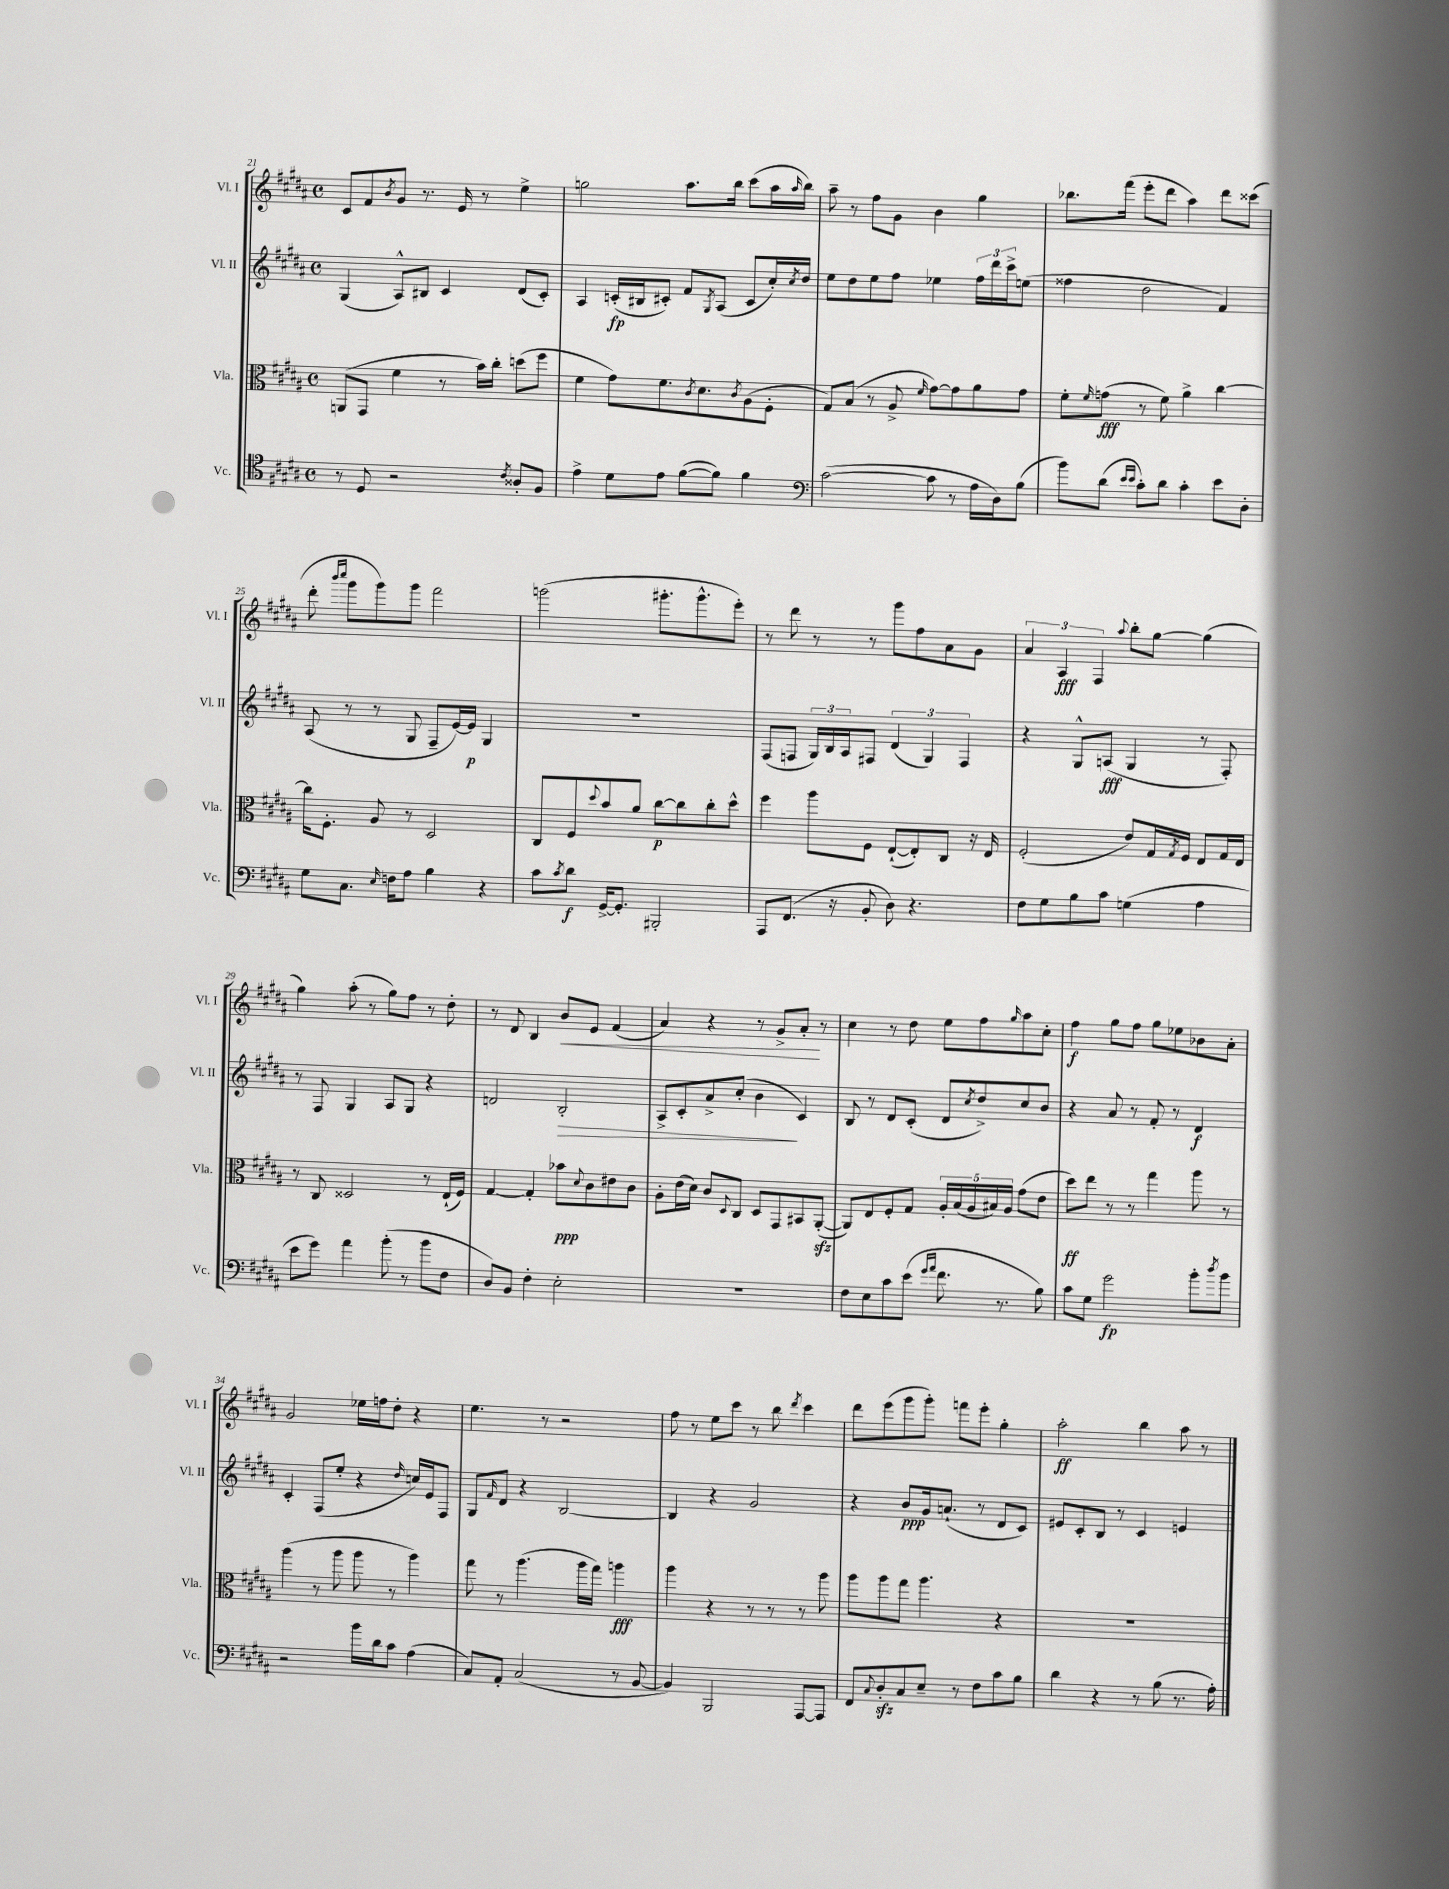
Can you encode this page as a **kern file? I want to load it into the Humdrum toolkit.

**kern	**dynam	**kern	**dynam	**kern	**dynam	**kern	**dynam
*part4	*part4	*part3	*part3	*part2	*part2	*part1	*part1
*staff4	*staff4	*staff3	*staff3	*staff2	*staff2	*staff1	*staff1
*I"Vc.	*	*I"Vla.	*	*I"Vl. II	*	*I"Vl. I	*
*I'Vc.	*	*I'Vla.	*	*I'Vl. II	*	*I'Vl. I	*
*clefC4	*	*clefC3	*	*clefG2	*	*clefG2	*
*k[f#c#g#d#a#]	*	*k[f#c#g#d#a#]	*	*k[f#c#g#d#a#]	*	*k[f#c#g#d#a#]	*
*M4/4	*	*M4/4	*	*M4/4	*	*M4/4	*
*met(c)	*	*met(c)	*	*met(c)	*	*met(c)	*
=21	=21	=21	=21	=21	=21	=21	=21
8r	.	(8AAn/L	.	(4G#/	.	8c#/L	.
8D#/	.	8GG#/J	.	.	.	8f#/	.
.	.	.	.	.	.	8qb/	.
2r	.	4f#\	.	8A#^^/L)	.	8g#/J	.
.	.	.	.	8B#X/J	.	8.r	.
.	.	8r	.	4c#/	.	.	.
.	.	.	.	.	.	16e/	.
.	.	16b\LL)	.	.	.	8r	.
.	.	16cc#'\JJ	.	.	.	.	.
8qc#/	.	.	.	.	.	.	.
8A##X'/L	.	(8ddn\L	.	(8d#/L	.	4ee^\	.
8F#/J	.	8ff#\J	.	8c#'/J)	.	.	.
=22	=22	=22	=22	=22	=22	=22	=22
4e^\	.	4f#\	.	4A#/	.	2ggn\	.
8d#\L	.	8g#\L)	.	(16cn'/LL	fp	.	.
.	.	.	.	16B#X/J	.	.	.
8e\J	.	8.f#\	.	8c#X'/J)	.	.	.
([8f#\L	.	.	.	8f#/L	.	8.aa#\L	.
.	.	8qc#/	.	.	.	.	.
.	.	8.d#\	.	.	.	.	.
.	.	.	.	8qG#/	.	.	.
8f#\J])	.	.	.	(8A#/J	.	.	.
.	.	.	.	.	.	16bb\Jk	.
.	.	8qc#/	.	.	.	.	.
4f#\	.	(8A#\	.	8c#/L	.	(8ccc#\L	.
.	.	8F#'\J	.	16cc#'/L)	.	16aa#\L	.
.	.	.	.	8qcc#/	.	16qqaa#/	.
.	.	.	.	16dd#/JJ	.	16bb\JJ)	.
=23	=23	=23	=23	=23	=23	=23	=23
*clefF4	*	*	*	*	*	*	*
([2c#\	.	8G#/L)	.	8ee\L	.	8aa#~\	.
.	.	(8B/J	.	8dd#\	.	8r	.
.	.	8r	.	8ee\	.	8ff#\L	.
.	.	8A#^/	.	8ff#\J	.	8g#\J	.
.	.	16qqf#/	.	.	.	.	.
8c#\]	.	[8g#\L)	.	4ee-X\	.	4b\	.
8r	.	8g#\]	.	.	.	.	.
16A#\LL	.	8a#\	.	24ff#\LL	.	4gg#\	.
.	.	.	.	24ddd#\	.	.	.
16D#\J)	.	.	.	.	.	.	.
.	.	.	.	24ccc#^\J	.	.	.
(8B\J	.	8g#\J	.	(8een\J	.	.	.
=24	=24	=24	=24	=24	=24	=24	=24
8b\L)	.	8f#'\L	.	4ff##X\	.	8.bb-X\L	.
.	.	16qqf#/	.	.	.	.	.
(8d#\J	.	(8gn\J	fff	.	.	.	.
.	.	.	.	.	.	(16fff#\Jk	.
16qqe/LL	.	.	.	.	.	.	.
16qqe/JJ	.	.	.	.	.	.	.
8c#'\L)	.	8r	.	2dd#\	.	8eee'\L	.
8d#\J	.	8f#\)	.	.	.	8ddd#\J	.
4c#'\	.	4a#^\	.	.	.	4aa#\)	.
8e\L	.	[4cc#\	.	4f#/)	.	8ddd#\L	.
8D#'\J	.	.	.	.	.	(8ccc##X\J	.
!!LO:LB:g=z
=25	=25	=25	=25	=25	=25	=25	=25
8G#\L	.	16cc#\KL]	.	(8A#/	.	8ddd#'\	.
.	.	8.F#'\J	.	.	.	.	.
.	.	.	.	.	.	16qqbbb/LL	.
.	.	.	.	.	.	16qqcccc#/JJ	.
8.C#\J	.	.	.	8r	.	8ggg#\L	.
.	.	8A#/	.	8r	.	8ggg#\)	.
16qqE/	.	.	.	.	.	.	.
16Fn\KL	.	.	.	.	.	.	.
8A#\J	.	8r	.	8G#/	.	8ggg#\J	.
4B\	.	2D#/	.	8F#~/L	.	2fff#\	.
.	.	.	.	[16e/L)	.	.	.
.	.	.	.	16e/JJ]	p	.	.
4r	.	.	.	4G#/	.	.	.
=26	=26	=26	=26	=26	=26	=26	=26
8c#\L	.	8C#/L	.	1r	.	(2gggn\	.
8qc#/	.	.	.	.	.	.	.
8d#\J	f	8F#/	.	.	.	.	.
.	.	8qqdd#/	.	.	.	.	.
[16GG#^/KL	.	8b/	.	.	.	.	.
8.GG#'/J]	.	.	.	.	.	.	.
.	.	8a#/J	.	.	.	.	.
2BBB#X'/	.	[8cc#\L	p	.	.	8.ggg#X'\L	.
.	.	8cc#\]	.	.	.	.	.
.	.	.	.	.	.	8.ggg#^^\	.
.	.	8cc#'\	.	.	.	.	.
.	.	8dd#^^\J	.	.	.	8eee'\J)	.
=27	=27	=27	=27	=27	=27	=27	=27
8AAA#/L	.	4ff#\	.	(8F#/L	.	8r	.
(8.FF#/J	.	.	.	8Fn/J	.	8ddd#\	.
.	.	8aa#\L	.	24G#/LL)	.	8r	.
.	.	.	.	24B/	.	.	.
16r	.	.	.	.	.	.	.
.	.	.	.	24A#/J	.	.	.
8BB'/	.	8F#\J	.	8F#X/J	.	8r	.
8D#\)	.	([8E`/L	.	(6d#/	.	8ggg#\L	.
4.r	.	8E'/])	.	.	.	8ff#\	.
.	.	.	.	6G#/)	.	.	.
.	.	8C#/J	.	.	.	8a#\	.
.	.	.	.	6F#/	.	.	.
.	.	16r	.	.	.	8g#\J	.
.	.	16E/	.	.	.	.	.
=28	=28	=28	=28	=28	=28	=28	=28
8F#\L	.	(2F#'/	.	4r	.	6a#/	.
8G#\	.	.	.	.	.	.	.
.	.	.	.	.	.	6A#/	fff
8B\	.	.	.	8G#^^/L	.	.	.
.	.	.	.	.	.	6F#/	.
8c#\J	.	.	.	(8An/J	fff	.	.
.	.	.	.	.	.	8qqaa#/	.
(4Gn\	.	8e/L)	.	4G#/	.	8bb'\L	.
.	.	16G#/L	.	.	.	[8gg#\J	.
.	.	8qG#/	.	.	.	.	.
.	.	16F#/JJ	.	.	.	.	.
4A#\	.	8E/L	.	8r	.	(4gg#\]	.
.	.	16G#/L	.	8F#'/)	.	.	.
.	.	16E/JJ	.	.	.	.	.
!!LO:LB:g=z
=29	=29	=29	=29	=29	=29	=29	=29
8e\L	.	8r	.	8r	.	4gg#\)	.
8g#\J)	.	8C#/	.	8F#/	.	.	.
4a#\	.	2D##X/	.	4G#/	.	(8aa#'\	.
.	.	.	.	.	.	8r	.
(8b'\	.	.	.	8A#/L	.	8gg#\L)	.
8r	.	.	.	8G#/J	.	8ff#\J	.
8b\L	.	8r	.	4r	.	8r	.
8F#\J	.	(16E`/LL	.	.	.	8dd#'\	.
.	.	16F#/JJ)	.	.	.	.	.
=30	=30	=30	=30	=30	=30	=30	=30
8D#/L)	.	[4G#/	.	2dn/	.	8r	.
8BB/J	.	.	.	.	.	8d#/	.
4F#'\	.	4G#'/]	.	.	.	4B/	.
!	!	!	!	!	!LO:HP:b	!	!LO:HP:b
2E'\	.	8b-X\L	ppp	2B'/	>	8b/L	<
.	.	8qqd#/	.	.	.	.	.
.	.	8c#\	.	.	.	8e/J	.
.	.	8e#X\	.	.	.	(4f#/	.
.	.	8c#\J	.	.	.	.	.
=31	=31	=31	=31	=31	=31	=31	=31
1r	.	8A#'\L	.	8A#^/L	.	4a#/)	.
.	.	(16e\L	.	8c#'/	.	.	.
.	.	16d#\JJ)	.	.	.	.	.
.	.	8c#/L	.	8a#^/	.	4r	.
.	.	8qqD#/	.	.	.	.	.
.	.	8C#/J	.	(8cc#'/J	.	.	.
.	.	8D#/L	.	4b\	.	8r	.
.	.	8GG#/	.	.	.	8g#^/L	.
.	.	8BB#X/	.	4c#/)	]	8a#'/J	.
.	.	([8AA#zz'/J	.	.	.	8r	[
=32	=32	=32	=32	=32	=32	=32	=32
8F#\L	.	8AA#/L])	.	8B/	.	4cc#\	.
8E\	.	8E/	.	8r	.	.	.
8c#\	.	8F#'/	.	8d#/L	.	8r	.
(8e\J	.	8G#/J	.	(8c#'/J	.	8dd#\	.
16qqg#/LL	.	.	.	.	.	.	.
16qqa#/JJ	.	.	.	.	.	.	.
8.f#\	.	20A#'/LL	.	8d#/L	.	8ee\L	.
.	.	(20B/	.	.	.	.	.
.	.	20A#/	.	.	.	.	.
.	.	.	.	8qcc#/	.	.	.
.	.	.	.	8dd#^/)	.	8ff#\	.
.	.	20B#X/)	.	.	.	.	.
8.r	.	.	.	.	.	.	.
.	.	20A#/JJ	.	.	.	.	.
.	.	.	.	.	.	16qqgg#/	.
.	.	(8g#\L	.	8cc#/	.	8aa#\	.
8B\)	.	8e\J	.	8b/J	.	8cc#'\J	.
=33	=33	=33	=33	=33	=33	=33	=33
8c#\L	.	8dd#\L)	ff	4r	.	4ff#\	f
8G#\J	.	8ee\J	.	.	.	.	.
2g#\	fp	8r	.	8a#/	.	8gg#\L	.
.	.	8r	.	8r	.	8ff#\J	.
.	.	4gg#\	.	8f#'/	.	8gg#\L	.
.	.	.	.	8r	.	8ee-X\	.
8b'\L	.	8aa#\	.	4d#/	f	8b-X\	.
8qdd#/	.	.	.	.	.	.	.
8b\J	.	8r	.	.	.	8a#'\J	.
!!LO:LB:g=z
=34	=34	=34	=34	=34	=34	=34	=34
2r	.	(4aa#\	.	4c#'/	.	2g#/	.
.	.	8r	.	(8F#/L	.	.	.
.	.	8aa#\	.	8ee'/J	.	.	.
16b\LL	.	8aa#\	.	4r	.	16ee-X\LL	.
16d#\J	.	.	.	.	.	16ffn\J	.
8c#\J	.	8r	.	.	.	8dd#'\J	.
.	.	.	.	16qqdd#/	.	.	.
(4A#\	.	4aa#\)	.	16ccn/LL)	.	4r	.
.	.	.	.	16e/J	.	.	.
.	.	.	.	8F#/J	.	.	.
=35	=35	=35	=35	=35	=35	=35	=35
8C#/L)	.	8gg#\	.	8G#/L	.	4.ee\	.
.	.	.	.	16qqf#/	.	.	.
8AA#'/J	.	8r	.	8d#/J	.	.	.
(2C#/	.	(4.aa#\	.	4r	.	.	.
.	.	.	.	.	.	8r	.
.	.	.	.	[2B/	.	2r	.
.	.	16aa#\LL	.	.	.	.	.
.	.	16gg#\JJ)	.	.	.	.	.
8r	.	4aan\	fff	.	.	.	.
[8BB/	.	.	.	.	.	.	.
=36	=36	=36	=36	=36	=36	=36	=36
4BB/])	.	4aa#\	.	4B/]	.	8ff#\	.
.	.	.	.	.	.	8r	.
2BBB/	.	4r	.	4r	.	8ee\L	.
.	.	.	.	.	.	8ccc#\J	.
.	.	8r	.	2g#/	.	8r	.
.	.	8r	.	.	.	8bb\	.
.	.	.	.	.	.	8qddd#/	.
[8AAA#/L	.	8r	.	.	.	4ccc#\	.
8AAA#/J]	.	8aa#\	.	.	.	.	.
=37	=37	=37	=37	=37	=37	=37	=37
8FF#/L	.	8aa#\L	.	4r	.	8ddd#\L	.
8qqC#/	.	.	.	.	.	.	.
8D#zz'/	.	8aa#\	.	.	.	(8eee\	.
8C#/	.	8gg#\J	.	8b/L	ppp	8ggg#\	.
8E~/J	.	4.aa#\	.	16g#/k	.	8ggg#'\J)	.
.	.	.	.	(8.an`/J	.	.	.
8r	.	.	.	.	.	8fffn\L	.
8F#\L	.	.	.	8r	.	8eee'\J	.
8c#\	.	4r	.	8d#/L	.	4gg#'\	.
8B\J	.	.	.	8c#/J)	.	.	.
=38	=38	=38	=38	=38	=38	=38	=38
4d#\	.	1r	.	8e#X/L	.	2aa#'\	ff
.	.	.	.	8c#'/	.	.	.
4r	.	.	.	8B/J	.	.	.
.	.	.	.	8r	.	.	.
8r	.	.	.	4c#/	.	4bb\	.
(8B\	.	.	.	.	.	.	.
8.r	.	.	.	4en/	.	8aa#\	.
.	.	.	.	.	.	8r	.
16A#'\)	.	.	.	.	.	.	.
==	==	==	==	==	==	==	==
*-	*-	*-	*-	*-	*-	*-	*-
